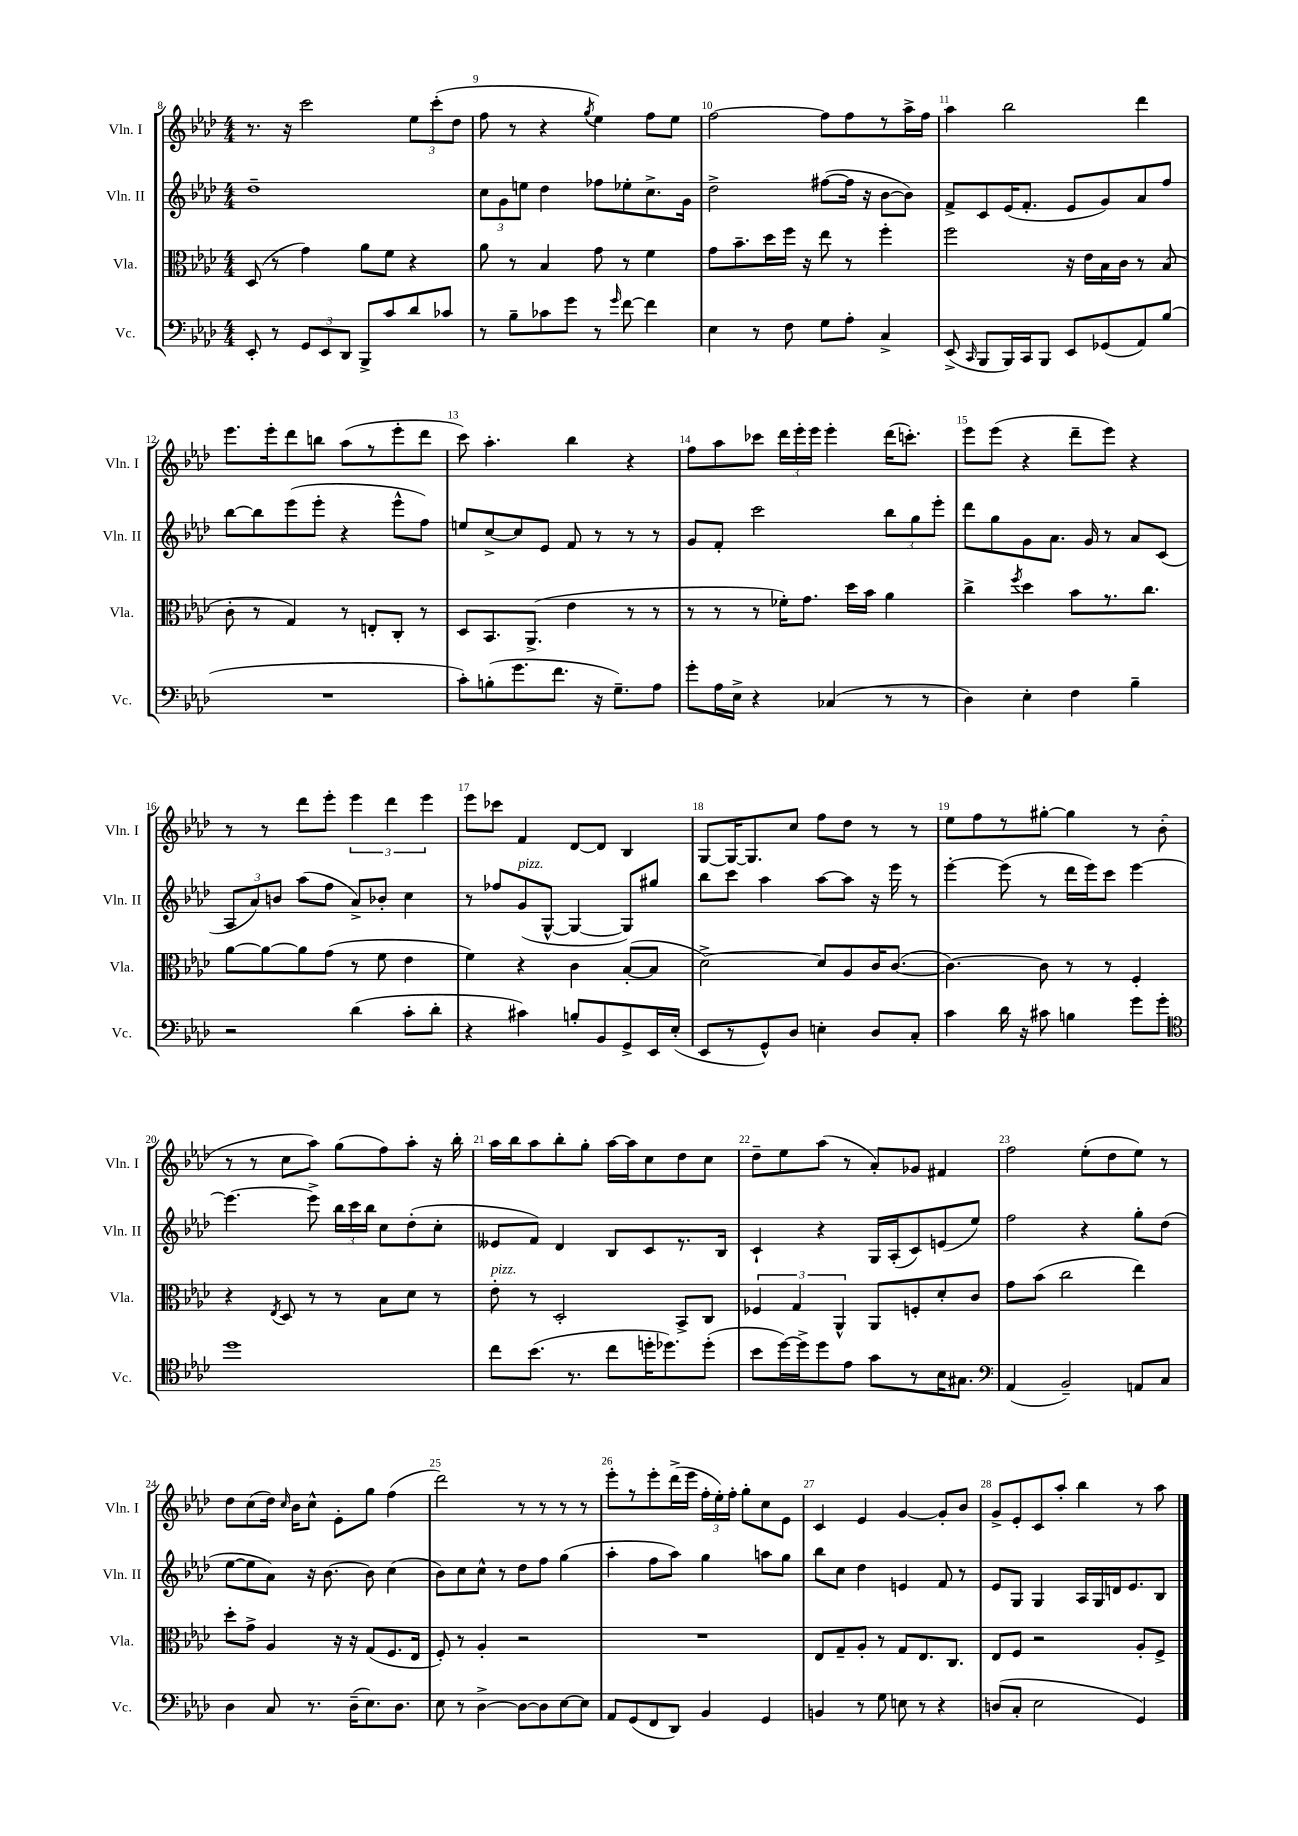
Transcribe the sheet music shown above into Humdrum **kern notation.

**kern	**kern	**kern	**kern
*staff4	*staff3	*staff2	*staff1
*clefF4	*clefC3	*clefG2	*clefG2
*k[b-e-a-d-]	*k[b-e-a-d-]	*k[b-e-a-d-]	*k[b-e-a-d-]
*M4/4	*M4/4	*M4/4	*M4/4
8EE-'	(8D-	1dd-~	8.r
8r	8r	.	.
.	.	.	16r
12GG	4g)	.	2ccc
12EE-	.	.	.
12DD-	.	.	.
8BBB-^	8a-	.	.
8c	8f	.	.
8d-	4r	.	12ee-
.	.	.	(12ccc'
8c-	.	.	.
.	.	.	12dd-
=	=	=	=
8r	8a-	12cc	8ff
.	.	12g	.
8B-~	8r	.	8r
.	.	12ee	.
8c-	4B-	4dd-	4r
8g	.	.	.
.	.	.	8qgg
8r	8g	8ff-	4ee-)
16qqg	.	.	.
[8f	8r	8ee-'	.
4f]	4f	8.cc^	8ff
.	.	.	8ee-
.	.	16g	.
=	=	=	=
4E-	8g	2dd-^	[2ff
.	8.b-~	.	.
8r	.	.	.
.	16dd-	.	.
8F	16ff	.	.
.	16r	.	.
8G	8ee-	([8ff#	8ff]
8A-'	8r	16ff#]	8ff
.	.	16r	.
4C^	4ff'	[8b-	8r
.	.	8b-])	16aa-^
.	.	.	16ff
=	=	=	=
(8EE-^	2ff	8f^	4aa-
16qqCC	.	.	.
8BBB-	.	8c	.
16BBB-)	.	(16e-	2bb-
16CC	.	8.f'	.
8BBB-	.	.	.
8EE-	16r	8e-	.
.	16e-	.	.
(8GG-	16B-	8g)	.
.	16c	.	.
8AA-)	8r	8a-	4ddd-
(8B-	(8B-	8ff	.
=	=	=	=
1r	8c'	[8bb-	8.eee-
.	8r	8bb-]	.
.	.	.	16eee-'
.	4G)	(8eee-	8ddd-
.	.	8eee-'	8bb
.	8r	4r	(8aa-
.	8E'	.	8r
.	8C'	8eee-^^	8eee-'
.	8r	8ff)	8ddd-
=	=	=	=
8c')	8D-	8ee	8ccc)
(8B'	8.BB-	[8cc^	4.aa-'
8.g	.	8cc]	.
.	(8.AA-^	.	.
.	.	8e-	.
8.f	.	.	.
.	4e-	8f	4bb-
16r	.	8r	.
8.G~)	.	.	.
.	8r	8r	4r
8A-	8r	8r	.
=	=	=	=
8g'	8r	8g	8ff
16A-	8r	8f'	8aa-
16E-^	.	.	.
4r	8r	2ccc	8ccc-
.	16f-')	.	24ddd-
.	.	.	24eee-'
.	8.g	.	.
.	.	.	24eee-
(4C-	.	.	4eee-'
.	16dd-	.	.
.	16b-	.	.
8r	4a-	12bb-	(16ddd-
.	.	.	8.ccc')
.	.	12gg	.
8r	.	.	.
.	.	12eee-'	.
=	=	=	=
4D-)	4cc^	8ddd-	8eee-
.	.	8gg	(8eee-
.	8qff	.	.
4E-'	4dd-	8g	4r
.	.	8.a-	.
4F	8b-	.	8ddd-~
.	.	16g	.
.	8.r	8r	8eee-)
4B-~	.	8a-	4r
.	8.cc	.	.
.	.	(8c	.
=	=	=	=
2r	[8a-	12A-	8r
.	.	12a-)	.
.	8a-_	.	8r
.	.	12b	.
.	8a-]	(8aa-	8ddd-
.	(8g	8ff	8eee-'
(4d-	8r	8a-^)	6eee-
.	8f	8b-'	.
.	.	.	6ddd-
8c'	4e-	4cc	.
.	.	.	6eee-
8d-'	.	.	.
=	=	=	=
4r	4f)	8r	8eee-
.	.	8ff-	8ccc-
4c#)	4r	(8g	4f
.	.	[8G^^	.
8B'	4c	4G_	[8d-
8BB-	.	.	8d-]
8GG^	([8B-'	8G])	4B-
16EE-	8B-]	8gg#	.
(16E-'	.	.	.
=	=	=	=
8EE-	[2d-^)	8bb-	[8G
8r	.	8ccc	16G_
.	.	.	8.G]
8GG^^)	.	4aa-	.
8D-	.	.	8cc
4E'	8d-]	[8aa-	8ff
.	8A-	8aa-]	8dd-
8D-	16c	16r	8r
.	([8.c	16eee-	.
8C'	.	8r	8r
=	=	=	=
4c	4.c_)	[4eee-'	8ee-
.	.	.	8ff
16d-	.	(8eee-]	8r
16r	.	.	.
8c#	8c]	8r	[8gg#'
4B	8r	16ddd-	4gg#]
.	.	16eee-)	.
.	8r	8ccc	.
8g	4F'	[4eee-	8r
8g'	.	.	(8b-'
=	=	=	=
*clefC4	*	*	*
1dd-	4r	4.eee-_	8r
.	.	.	8r
.	8qE-	.	.
.	8D-	.	8cc
.	8r	8eee-^]	8aa-)
.	8r	24bb-	(8gg
.	.	24ccc	.
.	.	24bb-	.
.	8B-	8cc	8ff)
.	8d-	(8dd-'	8aa-'
.	8r	8cc'	16r
.	.	.	16bb-'
=	=	=	=
8cc	8e-'	8e--	16aa-
.	.	.	16bb-
(8.b-	8r	8f)	8aa-
.	2D-'	4d-	8bb-'
8.r	.	.	.
.	.	.	8gg'
8cc	.	8B-	[16aa-
.	.	.	16aa-]
16dd'	.	8c	8cc
8.dd-)	.	.	.
.	8BB-^	8.r	8dd-
(8dd-'	8C	.	8cc
.	.	16B-	.
=	=	=	=
8b-	6F-	4c`	8dd-~
[16dd-)	.	.	8ee-
.	6G	.	.
16dd-^]	.	.	.
8dd-	.	4r	(8aa-
.	6AA-^^	.	.
8e-	.	.	8r
8g	8AA-	16G	8a-')
.	.	(16A-'	.
8r	8F'	8c)	8g-
16B-	8d-'	(8e	4f#
8.G#	.	.	.
.	8c	8ee-)	.
=	=	=	=
*clefF4	*	*	*
(4AA-	8g	2ff	2ff
.	(8b-	.	.
2BB-~)	2cc	.	.
.	.	4r	(8ee-'
.	.	.	8dd-
8AA	4ee-)	8gg'	8ee-)
8C	.	(8dd-	8r
=	=	=	=
4D-	8dd-'	[8ee-	8dd-
.	8g^	8ee-]	(8cc
8C	4A-	8a-)	16dd-)
.	.	.	16qqcc
.	.	.	16b-
8.r	.	16r	8cc^^
.	.	[8.b-	.
.	16r	.	8e-'
(16D-~	16r	.	.
8.E-)	(8G	8b-]	8gg
.	8.F	(4cc	(4ff
8.D-	.	.	.
.	16E-	.	.
=	=	=	=
8E-	8F')	8b-)	2ddd-)
8r	8r	8cc	.
[4D-^	4A-'	8cc^^	.
.	.	8r	.
8D-_	2r	8dd-	8r
8D-]	.	8ff	8r
[8E-	.	(4gg	8r
8E-]	.	.	8r
=	=	=	=
8AA-	1r	4aa-'	8eee-'
(8GG	.	.	8r
8FF	.	8ff	8eee-'
8DD-)	.	8aa-)	(16ddd-^
.	.	.	16eee-
4BB-	.	4gg	24ff'
.	.	.	24ee-')
.	.	.	24ff'
.	.	.	8gg'
4GG	.	8aa	8cc
.	.	8gg	8e-
=	=	=	=
4BB	8E-	8bb-	4c
.	8G~	8cc	.
8r	8A-'	4dd-	4e-
8G	8r	.	.
8E	8G	4e	[4g
8r	8.E-	.	.
4r	.	8f	8g']
.	8.C	.	.
.	.	8r	8b-
=	=	=	=
(8D	8E-	8e-	8g^
8C'	8F	8G	8e-'
2E-	2r	4G	8c
.	.	.	8aa-'
.	.	16A-	4bb-
.	.	16G	.
.	.	16d	.
.	.	8.e-	.
4GG)	8A-'	.	8r
.	8F^	8B-	8aa-
==	==	==	==
*-	*-	*-	*-
